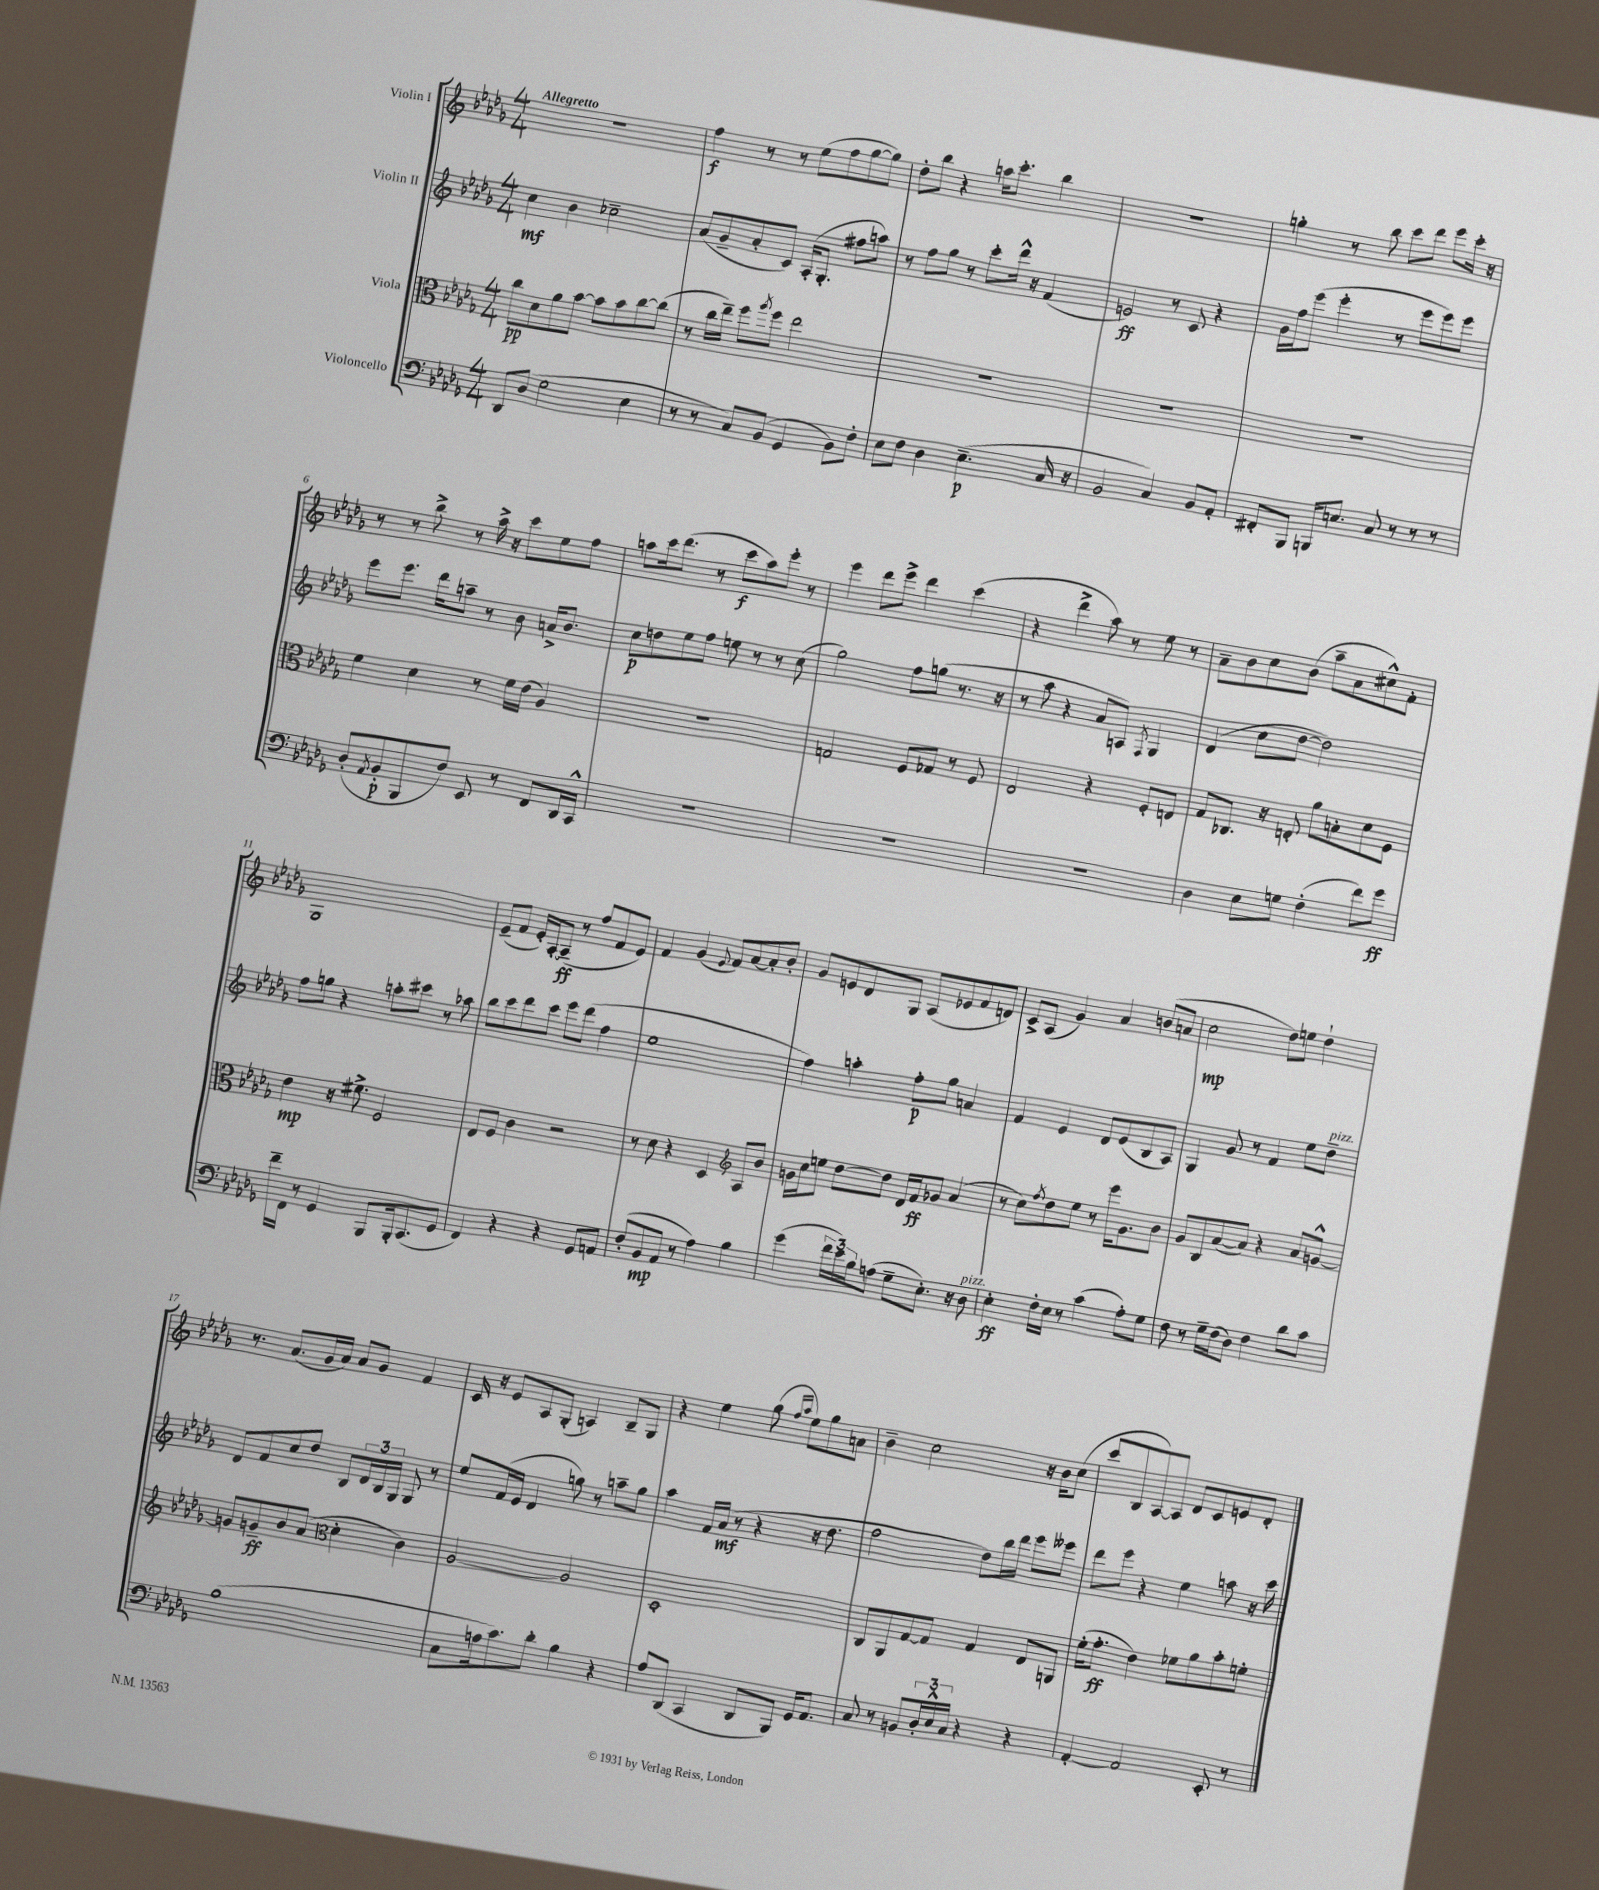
<<
\new StaffGroup <<
\new Staff = "s0" \with { instrumentName = "Violin I" } {
    \clef treble \key des \major \numericTimeSignature \time 4/4 \tempo "Allegretto"
    R1 |
    f''4\f r8 r8 ees''8( f''8 ges''8~ ges''8) |
    des''8-. bes''8 r4 a''16 c'''8.-. bes''4 |
    R1 |
    g''4-. r8 bes''8 c'''8 des'''8 ees'''8 c'''16-. r16 |
    r8 r8 bes''8-> r8 aes''16-> r16 c'''8 ees''8 f''8 |
    a''8 c'''16 des'''8.( r8 c'''8\f a''8) ees'''8-. r8 |
    ees'''4 des'''8 ees'''8-> des'''4 c'''4( |
    r4 des'''4-> aes''8) r8 ees''8 r8 |
    aes'8-- bes'8 c''8 bes'8( aes''8-- aes'8 cis''8-^) f'8-. |
    ges1 |
    ees'8--( f'8 ees'16-.) aes16~-. aes8--\ff( r8 f''8 f'8 ees'8) |
    f'4 ges'4( \appoggiatura { ees'8 } f'8) aes'8~ aes'8-. bes'8-. |
    ges'8 e'8 des'8 ges8 aes8( ees'8 f'8 d'8) |
    c'8-> aes8( ges'4) aes'4 b'8( a'8 |
    c''2\mp des''8) e''8 des''4-! |
    r8. aes'8.( ges'16 aes'16) aes'8 ges'8 f'4 |
    c'16 r16 ees'8 aes8 ges8-.( a4) bes8-- ges8 |
    r4 ees''4 ges''8( \grace { f''16 aes''16 } ees''8) ges''8 a'8 |
    bes'4-- c''2 r16 bes'16 c''8( |
    c'''8 bes8 aes8~) aes8 des'8 c'8 e'8 des'8-. \bar "|." |
}
\new Staff = "s1" \with { instrumentName = "Violin II" } {
    \clef treble \key des \major \numericTimeSignature \time 4/4
    c''4\mf bes'4 ces''2-- |
    aes'8( ges'8-- aes'8-. c'8) aes16-.( ges8.-. fis''8 a''8) |
    r8 f''8 ges''8 r8 c'''8-. des'''16-^ r16 f'4( |
    e'2\ff) r8 c'8 r4 |
    ges'16 f''16 ees'''8( ees'''4-. r8 ees'''8 ees'''8) ees'''8 |
    ees'''8 ees'''8. des'''16 a''8-- r8 bes'8 a'16-> bes'8. |
    c''8\p d''8 ees''8 f''8 e''8 r8 r8 c''8( |
    ges''2) f''8 g''8( r8. r16 |
    r8 aes''8 r4 aes'8 a8) \acciaccatura { f8 } ges4 |
    des'4( c''8 des''8~ des''2) |
    f''8 g''8 r4 a''8-. cis'''8 r8 aes''8 |
    bes''8 c'''8 des'''8 c'''8 ees'''8 des'''8( f''4 |
    ees''1 |
    f''4) a''4-. f''8-.\p ges''8 a'4 |
    f'4 ees'4 des'8 ees'8( bes8 aes8) |
    ges4 ges'8 r8 f'4 ees''8 des''8--^\markup { \italic "pizz." } |
    des'8 f'8 c''8 des''8 bes8 \tuplet 3/2 { des'16 bes16 ges16 } ges8 r8 |
    ees''8 f'16( ees'16 des'4 g''8) r8 a''8-- g''8 |
    aes''4 f'16 aes'16\mf( r8 r4 r16 des''8. |
    f''2 des''8) bes''16 des'''16 ees'''8 eeses'''8 |
    des'''8 ees'''8 r4 ees''4 a''8 r16 c'''16 \bar "|." |
}
\new Staff = "s2" \with { instrumentName = "Viola" } {
    \clef alto \key des \major \numericTimeSignature \time 4/4
    c''8\pp des'8 aes'8 bes'8~ bes'8 bes'8 c''8~ c''8( |
    r8 c''16 ees''16--) f''8 \acciaccatura { aes''8 } f''8 ees''2 |
    R1 |
    R1 |
    R1 |
    f'4 des'4 r8 f'16 ees'16( aes4) |
    R1 |
    g2 f8 ges8 r8 f8 |
    ees2 r4 f8-. e8 |
    ges8 ces8. r16 e8-. aes'8 b8-. des'8 f8 |
    ees'4\mp r16 fis'8.-> f2 |
    ees8 f8 c'4 r2 |
    r8 des'8 r4 des4 \clef treble aes8 bes'8 |
    g'16 c''16 e''8 des''8~ des''8 des'16 f'16\ff ges'8 aes'4( |
    r8 c''8) \acciaccatura { f''8 } des''8 ees''8 r8 ees'''16 ges'8. bes'8 |
    ges'8 bes8 aes'8~( aes'8) r4 aes'8 g'8~-^ |
    g'8 g'8--\ff bes'8 aes'8( \clef alto des'4-. c'4) |
    aes2~ aes2 |
    des1-. |
    c8 aes,8 ges8~ ges8 ges4 ees8 a,8 |
    f'16-.( ges'8.-.\ff ees'4) fes'8 aes'8 bes'8-. f'8-. \bar "|." |
}
\new Staff = "s3" \with { instrumentName = "Violoncello" } {
    \clef bass \key des \major \numericTimeSignature \time 4/4
    des,8 des8( ges2 ees4 |
    r8 r8 c8) bes,8( ges,4 bes,8) f8-. |
    ees8 f8 des4 ees4.--\p( c16 r16 |
    bes,2 c4) bes,8 aes,8-. |
    fis,8-. bes,,8 b,,16 e8. c8 r8 r8 r8 |
    des8-.( \acciaccatura { aes,8 } bes,8-.\p bes,,8 f8) ees,8 r8 f,8 des,16 c,16-^ |
    R1 |
    R1 |
    R1 |
    des4 ees8 g8 f4-.( f'8) ges'8\ff |
    f'16-- f,16 r8 ges,4 bes,,8 bes,,16-. c,8.( ges,8 |
    f,4) r4 r4 ges,8 a,8 |
    f8-.( bes,8\mp aes,8 r8 aes4) bes4 |
    ges'4( \tuplet 3/2 { f'16 ees'16) bes16 } a8( ges8-- ees8.-.) r16 des8^\markup { \italic "pizz." } |
    ees4-.\ff f16-. ees16 r8 c'4( aes8-.) ges8 |
    f8 r8 ges16-- f16( des8) f4 des'8 c'8 |
    bes1( |
    c8 a16 c'8.) des'8-. bes4 r4 |
    aes8 des,8( c,4 des,8 bes,,8) ges,16 aes,8. |
    c8 r8 b,8 \tuplet 3/2 { des16-. ees16-^ c16 } r4 r4 |
    aes,4~-. aes,2 ees,8-. r8 \bar "|." |
}
>>
>>
